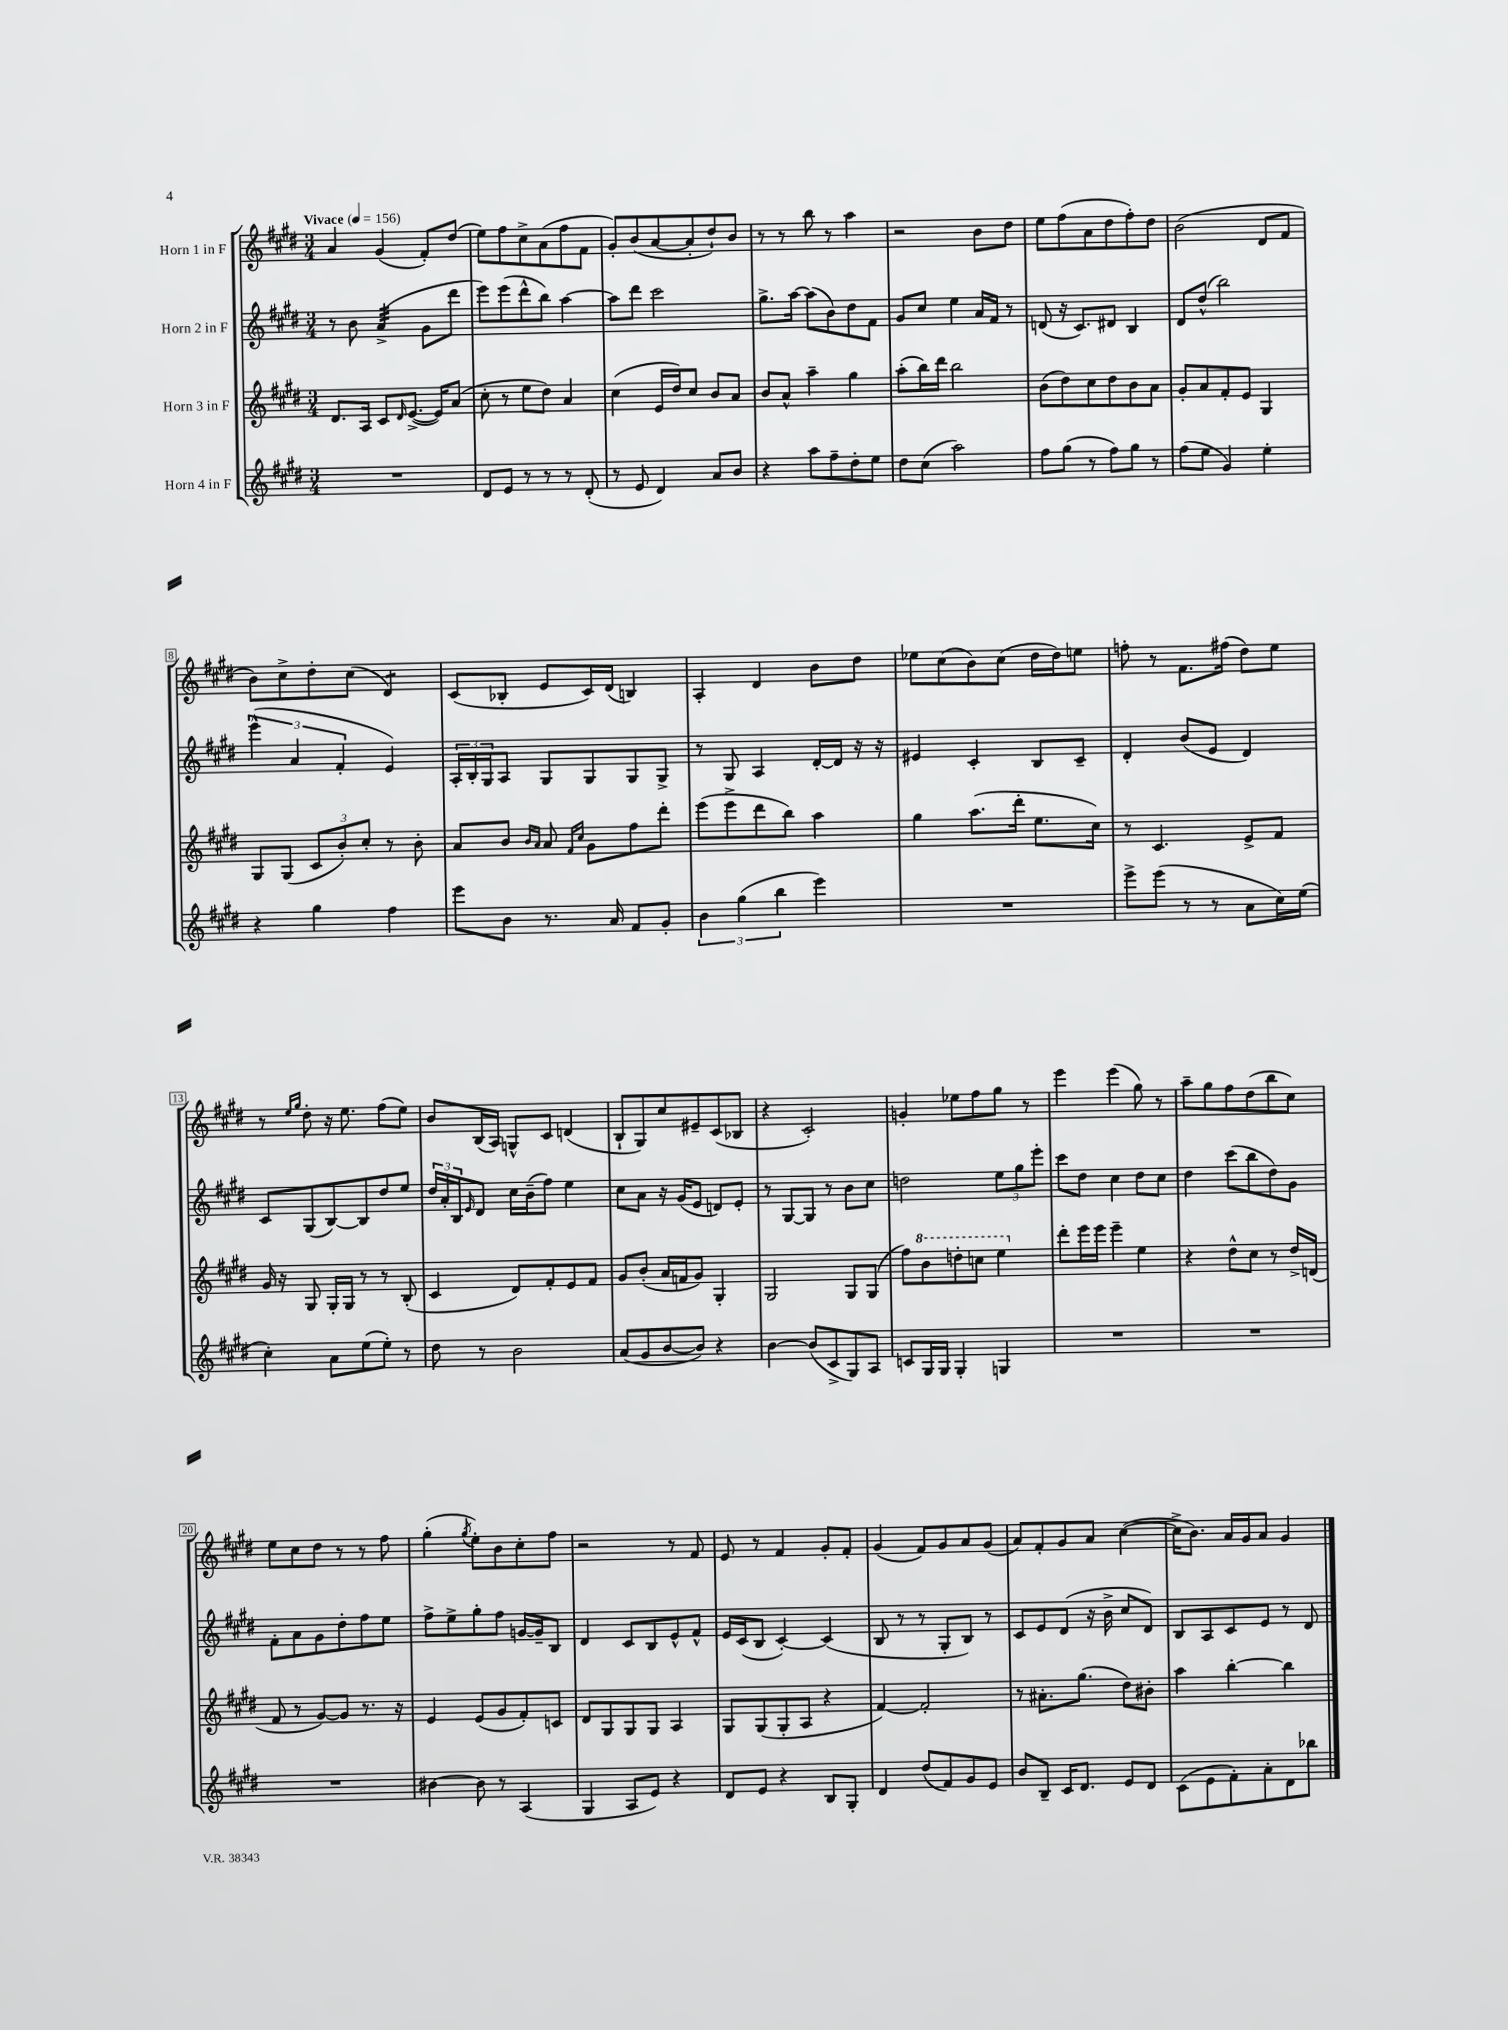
<<
\new StaffGroup <<
\new Staff = "s0" \with { instrumentName = "Horn 1 in F" } {
    \clef treble \key e \major \numericTimeSignature \time 3/4 \tempo "Vivace" 4 = 156
    a'4 gis'4( fis'8-.) dis''8( |
    e''8) fis''8 cis''8-> a'8( fis''8 fis'8 |
    gis'8-.) b'8( a'8~ a'8-. dis''8-!) b'8 |
    r8 r8 b''8 r8 a''4 |
    r2 b'8 dis''8 |
    e''8 fis''8( a'8 dis''8 fis''8-.) dis''8 |
    b'2( dis'8 fis'8 |
    b'8) cis''8-> dis''8-. cis''8( dis'4:8) |
    cis'8( bes8-. e'8 cis'16) dis'16( b4) |
    a4-. dis'4 b'8 dis''8 |
    ees''8 cis''8( b'8) cis''8( dis''16 dis''16) e''8 |
    f''8-. r8 fis'8. fis''16( dis''8) e''8 |
    r8 \grace { e''16 gis''16 } dis''8-. r16 e''8. fis''8( e''8) |
    b'8 b16( a16) g8-^ cis'8 d'4( |
    b8-! gis8) cis''8 eis'8-- cis'8( bes8 |
    r4 cis'2-.) |
    g'4-. ees''8 fis''8 gis''8 r8 |
    e'''4 e'''4( gis''8) r8 |
    a''8-- gis''8 fis''8 dis''8( b''8 cis''8) |
    e''8 cis''8 dis''8 r8 r8 fis''8 |
    gis''4-.( \acciaccatura { gis''8 } e''8-.) b'8 cis''8-. fis''8 |
    r2 r8 fis'8 |
    e'8 r8 fis'4 gis'8-. fis'8-. |
    gis'4( fis'8) gis'8 a'8 gis'8( |
    a'8) fis'8-. gis'8 a'8 cis''4~( |
    cis''16-> b'8.) a'16 gis'16 a'8 gis'4 \bar "|." |
}
\new Staff = "s1" \with { instrumentName = "Horn 2 in F" } {
    \clef treble \key e \major \numericTimeSignature \time 3/4
    r8 b'8 a'4:32->( gis'8 dis'''8 |
    e'''8) e'''8( dis'''8-^ b''8) a''4~ |
    a''8 dis'''8 cis'''2 |
    gis''8.-> a''16~ a''8( b'8) dis''8 fis'8 |
    gis'8 cis''8 e''4 a'16 fis'16 r8 |
    d'8( r16 cis'8.) dis'8 b4 |
    dis'8 dis''8-^( b''2) |
    \tuplet 3/2 { e'''4-^( a'4 fis'4-. } e'4) |
    \tuplet 3/2 { a16-. b16-. gis16 } a8 gis8 gis8 gis8 gis8-> |
    r8 gis8 a4 dis'16~-. dis'16 r16 r16 |
    eis'4 cis'4-. b8 cis'8-- |
    dis'4-. b'8( e'8 dis'4) |
    cis'8 gis8( b8~) b8 dis''8 e''8 |
    \tuplet 3/2 { dis''16 a'16-. b16 } \grace { e'16 } dis'8 cis''16 b'16--( fis''8) e''4 |
    cis''8 a'8 r16 gis'16( e'8 d'8) e'8-. |
    r8 gis8~ gis8 r8 b'8 cis''8 |
    d''2 \tuplet 3/2 { e''8 gis''8 e'''8-. } |
    cis'''8 dis''8 cis''4 dis''8 cis''8 |
    dis''4 cis'''8( b''8 dis''8) gis'8 |
    fis'8-. a'8 gis'8 dis''8-. fis''8 e''8 |
    fis''8-> e''8-> gis''8-. fis''8 g'16~ g'16-- b8 |
    dis'4 cis'8 b8 e'8-^ fis'8-^ |
    e'16 cis'16( b8 cis'4~-.) cis'4( |
    b8 r8 r8 gis8-. b8) r8 |
    cis'8 e'8 dis'8( r16 b'16-> cis''8 dis'8) |
    b8 a8 cis'8 e'8 r8 dis'8 \bar "|." |
}
\new Staff = "s2" \with { instrumentName = "Horn 3 in F" } {
    \clef treble \key e \major \numericTimeSignature \time 3/4
    dis'8. a16 cis'8 \grace { dis'16 } e'8.~->( e'16) a'8( |
    cis''8-. r8 e''8 dis''8) a'4 |
    cis''4( e'16 dis''16) cis''8 b'8 a'8 |
    b'8 a'8-^ a''4-- gis''4 |
    a''8-.( b''16) dis'''16 b''2 |
    b'8( dis''8) cis''8 dis''8 b'8 a'8 |
    gis'8-. a'8 fis'8-. e'8 gis4 |
    gis8 gis8( \tuplet 3/2 { cis'8 b'8-.) cis''8-. } r8 b'8-. |
    a'8 b'8 \grace { b'16 a'16 } a'8 \grace { fis'16 cis''16 } gis'8 fis''8 dis'''8-. |
    e'''8( e'''8-> dis'''8 b''8) a''4 |
    gis''4 a''8.( dis'''16-. e''8. cis''16) |
    r8 cis'4. e'8-> fis'8 |
    gis'16 r16 gis8 gis16-. gis16 r8 r8 b8-.( |
    cis'4 dis'8) fis'8-. e'8 fis'8 |
    gis'8 b'8-.( a'16 f'16 gis'8) gis4-. |
    gis2 gis8 gis8( |
    fis''8) \ottava #1 b''8 d'''8-. c'''8 e'''4 \ottava #0 |
    dis'''8-. e'''16 e'''16 e'''4-- e''4 |
    r4 dis''8-^ cis''8 r8 dis''16-> d'16( |
    fis'8 r8 gis'8~) gis'8 r8. r16 |
    e'4 e'8( gis'8 fis'8-.) c'8 |
    dis'8 gis8 gis8 gis8 a4 |
    gis8 gis8( gis8-. a8 r4 |
    fis'4~) fis'2-. |
    r8 ais'8.-. gis''8.( dis''8) bis'8-. |
    a''4 b''4~-. b''4 \bar "|." |
}
\new Staff = "s3" \with { instrumentName = "Horn 4 in F" } {
    \clef treble \key e \major \numericTimeSignature \time 3/4
    R2. |
    dis'8 e'8 r8 r8 r8 dis'8-.( |
    r8 e'8 dis'4) a'8 b'8 |
    r4 a''8 fis''8-- dis''8-. e''8 |
    dis''8 cis''8( a''2) |
    fis''8 gis''8( r8 fis''8) gis''8 r8 |
    fis''8( e''8 gis'4) e''4-. |
    r4 gis''4 fis''4 |
    e'''8 b'8 r8. a'16 fis'8 gis'8-. |
    \tuplet 3/2 { b'4 gis''4( b''4 } e'''4) |
    R2. |
    e'''8-> e'''8( r8 r8 a'8 cis''16) e''16( |
    cis''4-.) a'8 e''8( e''8-.) r8 |
    dis''8 r8 b'2 |
    a'8( gis'8 b'8~ b'8) r4 |
    b'4~ b'8( cis'8-> gis8) a8 |
    c'8 gis16 gis16 gis4-. g4 |
    R2. |
    R2. |
    R2. |
    bis'4~ bis'8 r8 a4( |
    gis4 a8 e'8) r4 |
    dis'8 e'8 r4 b8 gis8-. |
    dis'4 dis''8( fis'8) gis'8 e'8 |
    b'8 b8-- cis'16 dis'8. e'8 dis'8 |
    cis'8( e'8 fis'8-.) a'8-. dis'8 bes''8 \bar "|." |
}
>>
>>
\layout { \context { \Score \override BarNumber.stencil = #(make-stencil-boxer 0.1 0.3 ly:text-interface::print) } }
